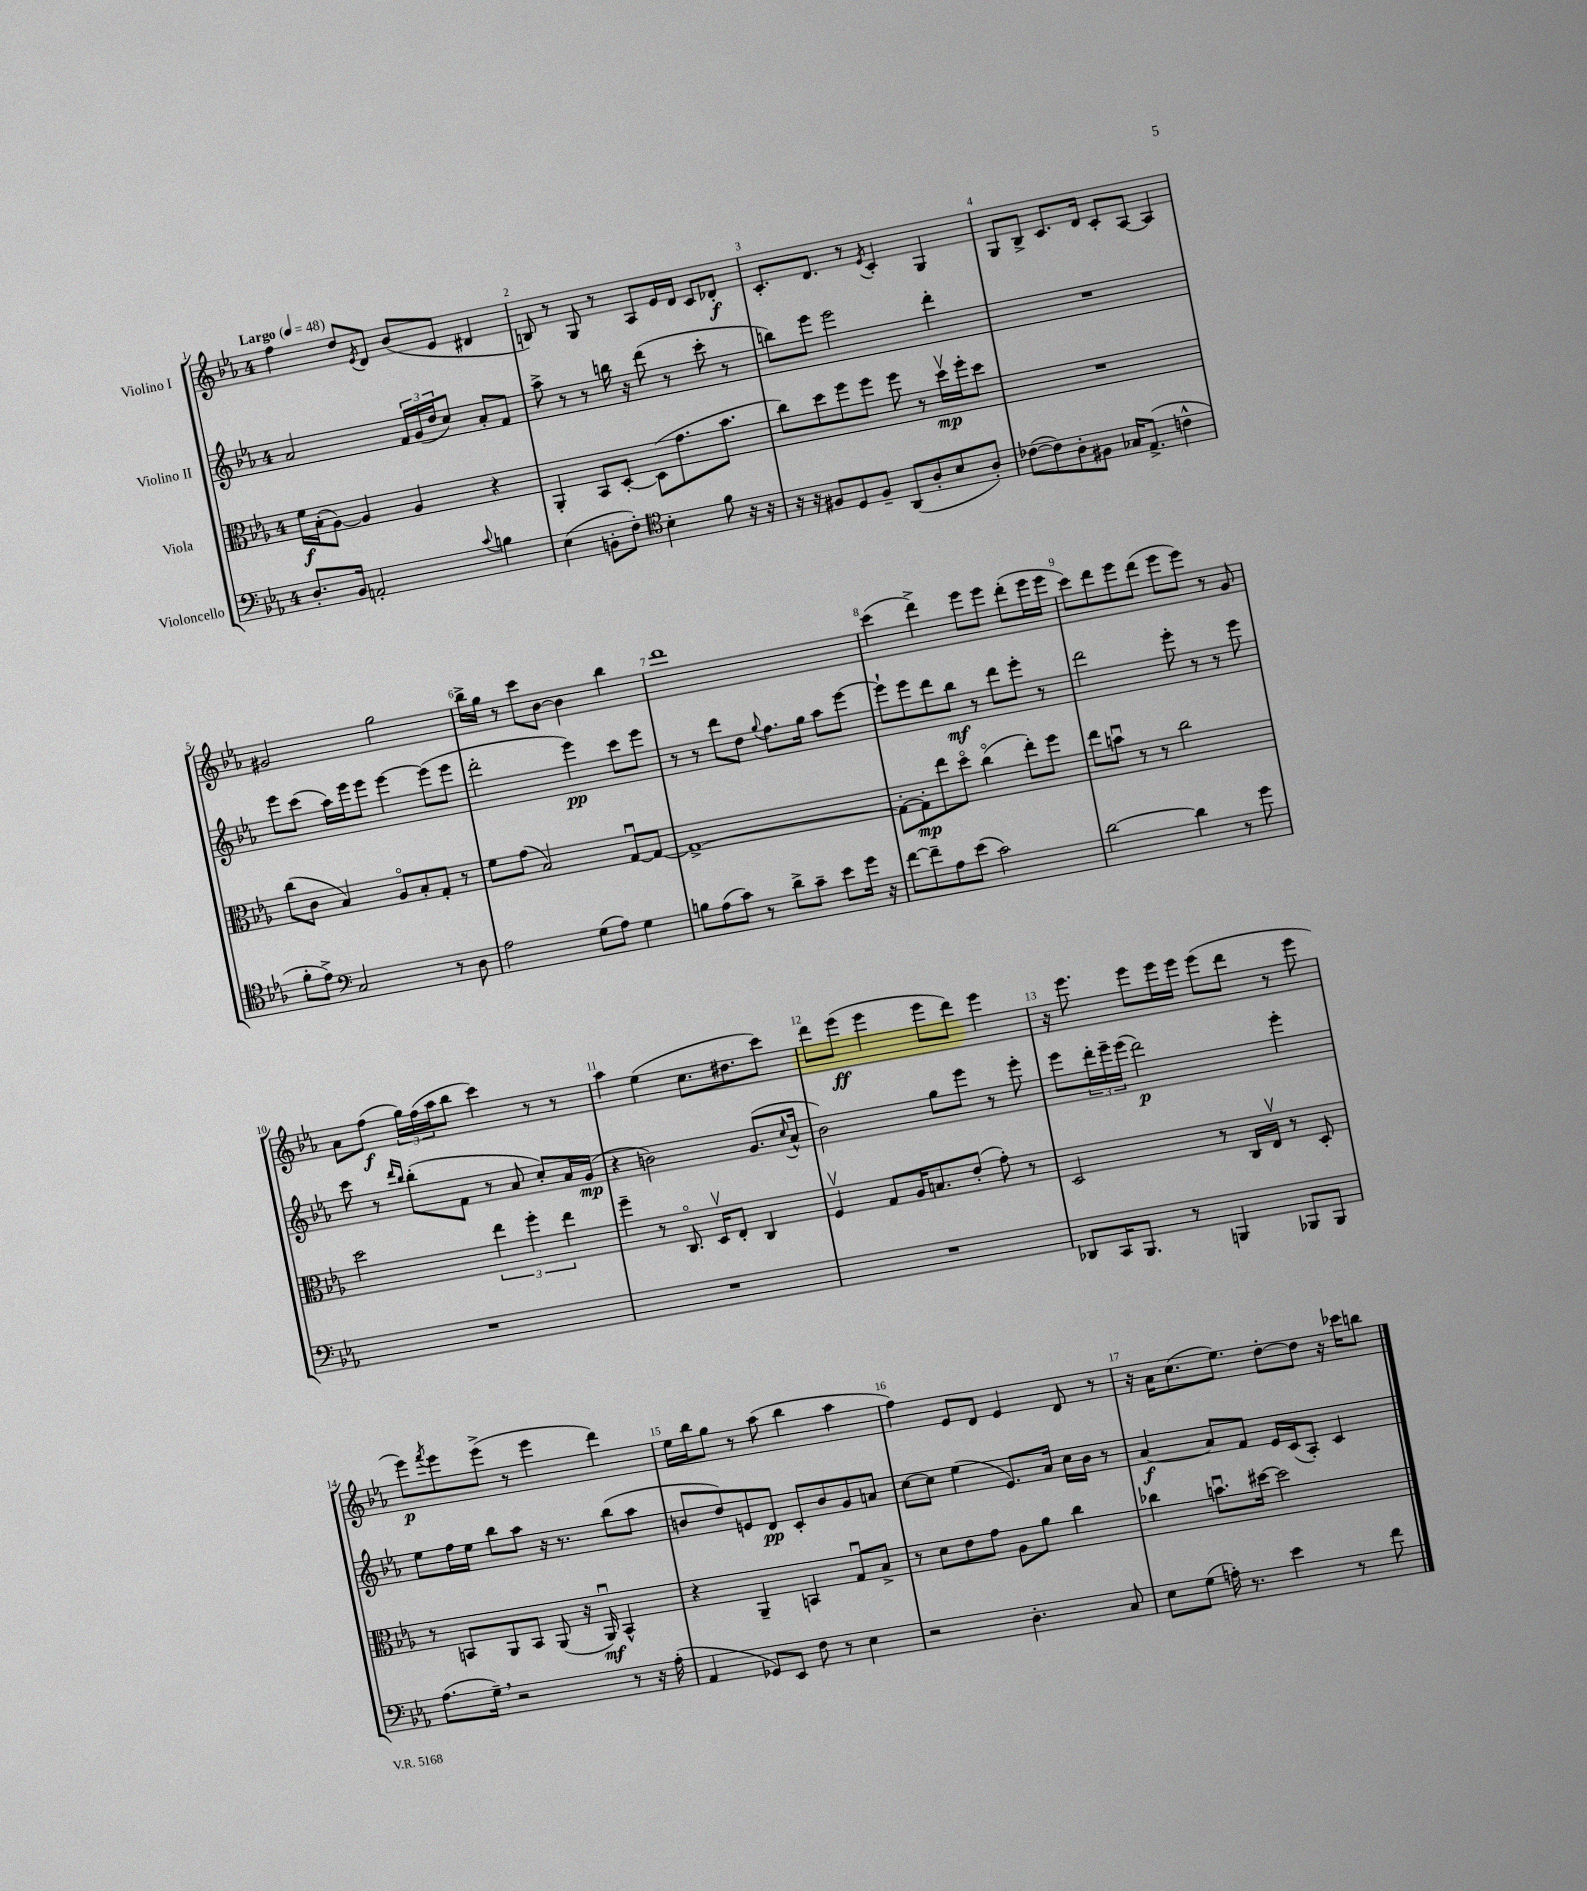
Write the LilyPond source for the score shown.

<<
\new StaffGroup <<
\new Staff = "s0" \with { instrumentName = "Violino I" } {
    \clef treble \key ees \major \once \override Staff.TimeSignature.style = #'single-digit \time 4/4 \tempo "Largo" 4 = 48
    f''4 d''8 \acciaccatura { ees'8 } d'8 bes'8( ees'8 dis'4 |
    b8) r8 g8 r8 aes8 ees'16 d'16 c'8 des'8-.\f |
    c'8.-. d'8. r8 \acciaccatura { ees'8 } c'4-. g4 |
    g8 bes8-> c'8. d'16 c'8-. aes8~ aes4 |
    gis'2 g''2 |
    bes''16-> g''16 r8 c'''8 bes'8~ bes'4 bes''4 |
    d'''1 |
    c'''4( d'''4->) ees'''8 ees'''8 d'''8-.( ees'''16 ees'''16 |
    c'''8) d'''8 ees'''8 d'''8( ees'''8 ees'''8) r8 g'8 |
    aes'8 f''8\f( \tuplet 3/2 { g''16) f''16( aes''16 } bes''8 c'''4) r8 r8 |
    aes''4 ees''4( c''8. dis''8. c'''8) |
    d'''8 ees'''8\ff( ees'''4 ees'''8 d'''8) ees'''4 |
    r16 ees'''8. ees'''8 ees'''16 ees'''16 ees'''8( d'''8 r8 ees'''8 |
    ees'''8\p) \acciaccatura { f'''8 } ees'''8 ees'''8->( r8 ees'''4 d'''4) |
    ees''16 bes''16 g''8 r8 aes''8( bes''4 aes''4 |
    f''4) ees'8 d'8 ees'4 d'8 r8 |
    r16 aes'16 c''8.( ees''8.) d''8~-. d''8 r16 ces'''16 b''8 \bar "|." |
}
\new Staff = "s1" \with { instrumentName = "Violino II" } {
    \clef treble \key ees \major \once \override Staff.TimeSignature.style = #'single-digit \time 4/4
    aes'2 \tuplet 3/2 { f'16 g'16( d''16 } c''8) aes'8-. f'8 |
    aes''8-> r8 r8 b''16 r16 d'''8( r8 c'''8-. r8 |
    b''8) ees'''8 ees'''2 d'''4-. |
    R1 |
    ees'''8 c'''8( aes''16) ees'''16 ees'''8 ees'''4~ ees'''8( ees'''8 |
    d'''2-. ees'''4\pp) c'''8 ees'''8 |
    r8 r8 d'''8 d''8 \appoggiatura { g''8 } f''8. g''16 aes''8 ees'''8~ |
    ees'''8-! ees'''8 d'''8 bes''8\mf r8 d'''8 ees'''8-. r8 |
    d'''2 ees'''8-. r8 r8 ees'''8 |
    c'''8 r8 \grace { d'''16 bes''16 } bes''8-.( f'8 r8 aes'8 c''8-.) aes'16 g'16\mp( |
    r4 b'2) g'8.( \appoggiatura { c''8 } aes'16-^ |
    bes'2) g''8 ees'''8 r8 ees'''8-. |
    ees'''8 \tuplet 3/2 { d'''16-. ees'''16-- ees'''16( } d'''2\p) ees'''4-. |
    ees''8 f''16 ees''16 bes''8 aes''8 r16 r8. bes''8( aes''8 |
    b'8 d''8) e'8 d'8\pp c'8-. b'8 g'8 a'8 |
    c''8~ c''8 ees''4( ees'8.) aes'16 c''16 bes'16 r8 |
    aes'4~\f aes'8 f'8 ees'16 c'16( aes8-.) c'4 \bar "|." |
}
\new Staff = "s2" \with { instrumentName = "Viola" } {
    \clef alto \key ees \major \once \override Staff.TimeSignature.style = #'single-digit \time 4/4
    f'16\f bes16-.( aes8~) aes4 aes4 r4 |
    aes,4-. bes,8 d8~-. d8( g'8. bes'8. |
    c''8) d''8 f''8 f''8 f''8 r8 d''16\upbow\mp f''16-. d''8 |
    R1 |
    c''8( c'8 bes4) aes8\flageolet bes8-. g8-. r8 |
    f'8 g'8( bes2) g8~\downbow g8~ |
    g1~-> |
    g8~-. g8-.\mp ees''8 d''8\flageolet c''4\flageolet( ees''8-.) f''8 |
    ees''8 b'8\downbow r8 r8 c''2 |
    d''2 \tuplet 3/2 { ees''4 f''4-. ees''4 } |
    f''4-- r8 c8.\flageolet d16\upbow ees8-. c4 |
    f4\upbow g8 aes16 b8. ees'8-.( g'8-.) r8 |
    d2 r8 c16 ees16\upbow r8 d8-. |
    r8 b,8 aes,8 b,8 aes,8( r16 aes,16\downbow\mf) b,4-^ |
    r4 aes,4-- b,4 g8\downbow bes8-> |
    r8 d'8 ees'8 g'8 aes8 aes'8 c''4 |
    ces''4 b'8.\downbow dis''16~ dis''2 \bar "|." |
}
\new Staff = "s3" \with { instrumentName = "Violoncello" } {
    \clef bass \key ees \major \once \override Staff.TimeSignature.style = #'single-digit \time 4/4
    d8.-. bes,16 a,2-. \appoggiatura { c'8 } b4 |
    ees4( b,8-. f8-.) \clef tenor bes4-. f'8 r16 r16 |
    r16 r16 fis8 d8 fis8-- aes,8( aes8-. bes8 aes8-.) |
    ces'8~( ces'8) aes8-. fis8 ges16 ees8.->( c'4-^ |
    f'8-. ees'8->) \clef bass c2 r8 d8 |
    aes2 g8( aes8) g4 |
    b8 aes8( c'8) r8 d'8-> c'8-- ees'8 g'16 r16 |
    f'8~ f'8-- aes8 ees'8( c'2) |
    d'2~ d'4 r8 g'8 |
    R1 |
    R1 |
    R1 |
    des,8 c,16 bes,,8. r8 b,,4 bes,,8 bes,,8 |
    aes8.( g16--) \breathe r2 r8 r16 aes16-.( |
    aes,4 ges,8) ees,8 f8 r8 ees4 |
    r2 d4.-. c8 |
    ees8 g8( a16-.) r8. ees'4 r8 f'8 \bar "|." |
}
>>
>>
\layout { \context { \Score \override BarNumber.break-visibility = ##(#f #t #t) barNumberVisibility = #all-bar-numbers-visible } }
